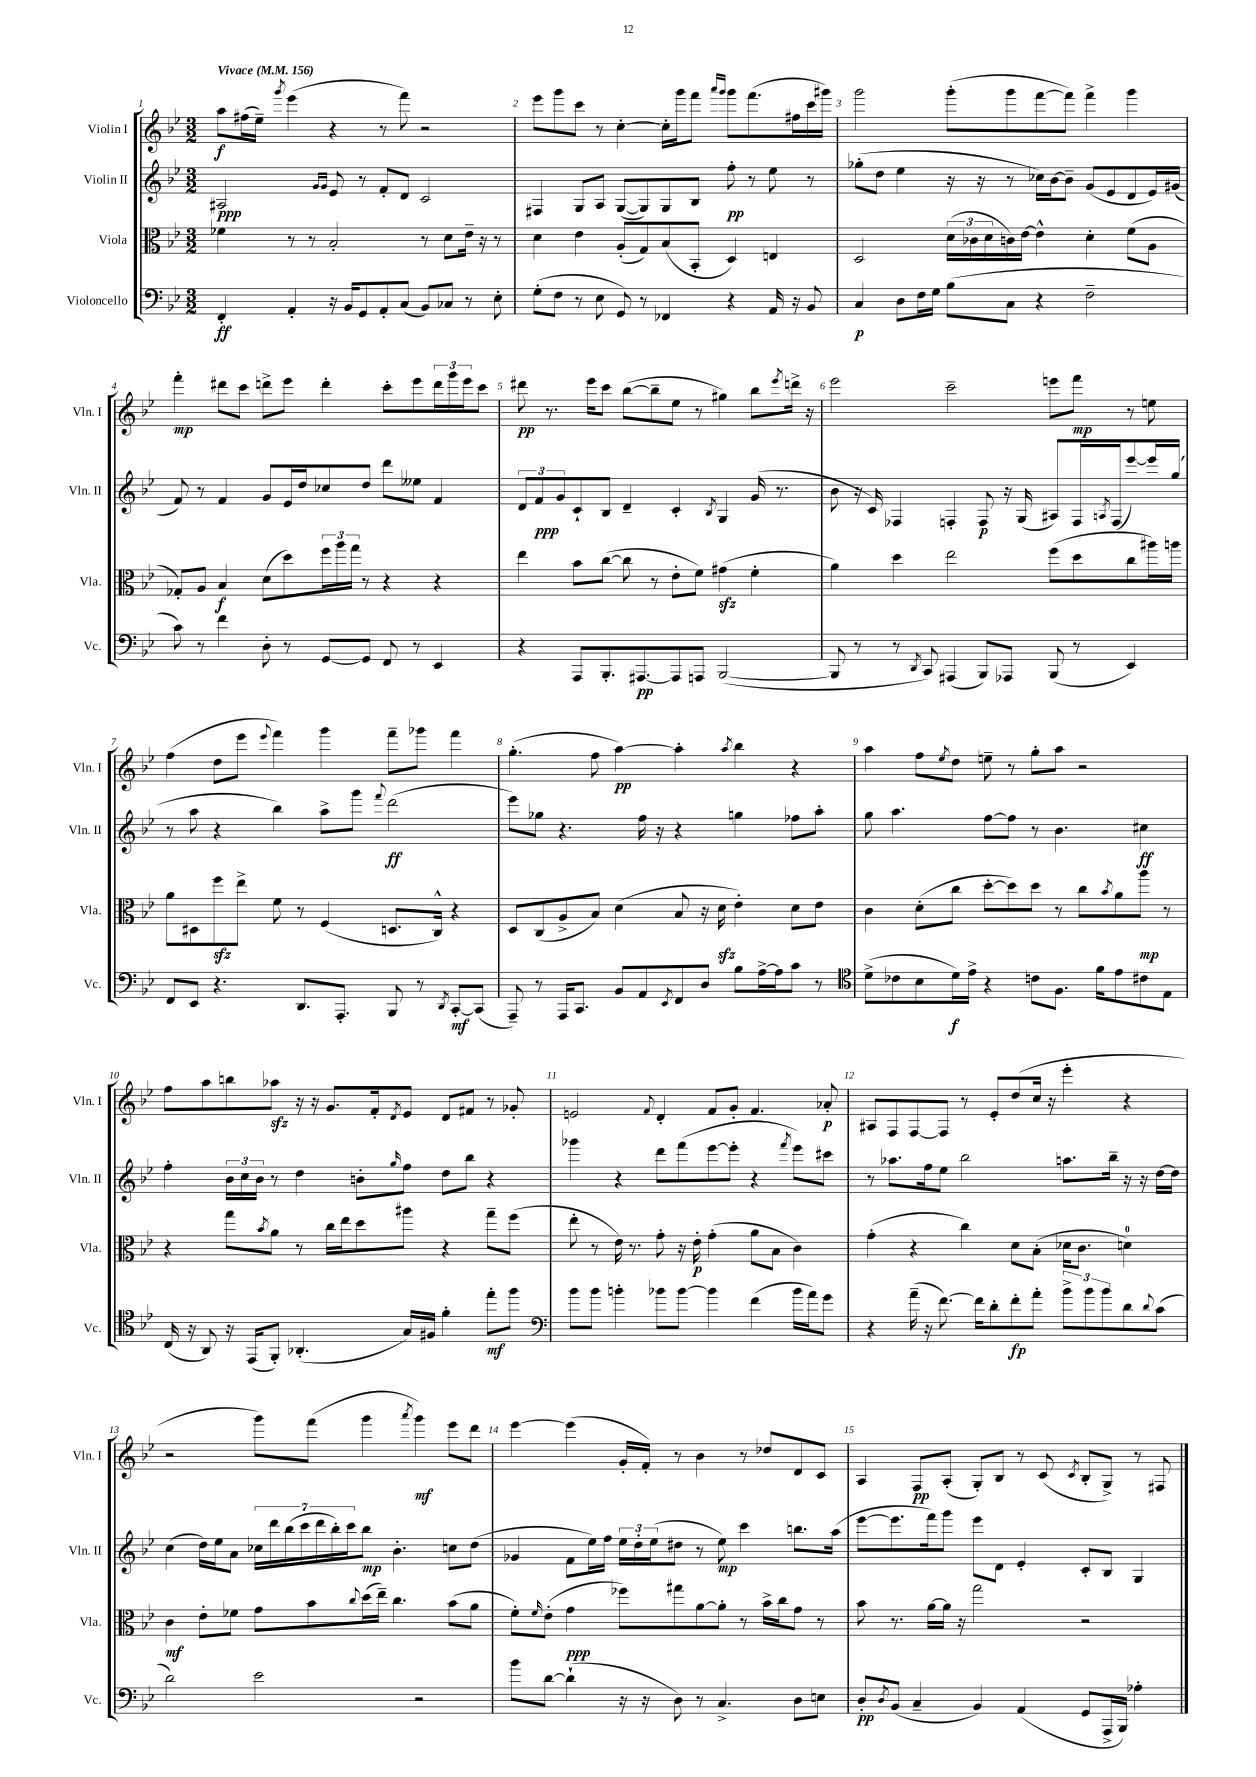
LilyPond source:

<<
\new StaffGroup <<
\new Staff = "s0" \with { instrumentName = "Violin I" shortInstrumentName = "Vln. I" } {
    \clef treble \key bes \major \numericTimeSignature \time 3/2 \tempo "Vivace" 4 = 156
    a''8\f fis''16( ees''16--) \acciaccatura { g'''8 } ees'''4( r4 r8 f'''8) r2 |
    ees'''8 g'''8 c'''8 r8 c''4~-. c''16-. g'''16 f'''8 \grace { a'''16 g'''16 } g'''8 f'''8.( fis''16 c'''16 gis'''16) |
    g'''2 g'''8-.( g'''8 f'''8~ f'''8) f'''4-> g'''4 |
    f'''4-.\mp dis'''8 c'''8 d'''8-> ees'''8 d'''4-. c'''8-. ees'''8 \tuplet 3/2 { d'''16 g'''16 ees'''16 } c'''8 |
    dis'''8\pp r8. ees'''16 c'''8 bes''8~( bes''8-- ees''8 r8 gis''4) bes''8 \acciaccatura { ees'''8 } d'''16-> r16 |
    ees'''2 c'''2-- e'''8 f'''8\mp r8 e''8 |
    f''4( d''8 ees'''8 \appoggiatura { ees'''8 } f'''4) g'''4 f'''8-- ges'''8 f'''4 |
    g''4.-.( f''8 a''4~\pp) a''4-. \acciaccatura { a''8 } bes''4 r4 |
    a''4 f''8 \acciaccatura { ees''8 } d''8 e''8-- r8 g''8-. a''8 r2 |
    f''8 a''8 b''8 aes''8\sfz r16 r16 g'8. f'16-. \acciaccatura { d'8 } ees'8 d'8 fis'8 r8 ges'8-. |
    e'2 \appoggiatura { f'8 } d'4-. f'8 g'8-. f'4. aes'8-.\p |
    ais8 f8 f8~ f8 r8 ees'8-. d''8( c''16 r16 ees'''4-. r4 |
    r2 g'''8) f'''8( g'''4 \acciaccatura { a'''8 } g'''4\mf) ees'''8 d'''8 |
    ees'''4~ ees'''4( g'16-. f'16-.) r8 bes'4 r8 des''8 d'8 c'8 |
    a4 f8\pp a8-.( g8-.) bes8 r8 c'8( \acciaccatura { c'8 } bes8-. g8->) r8 fis8 \bar "|." |
}
\new Staff = "s1" \with { instrumentName = "Violin II" shortInstrumentName = "Vln. II" } {
    \clef treble \key bes \major \numericTimeSignature \time 3/2
    ais2\ppp \grace { g'16 g'16 } ees'8 r8 f'8-. d'8 c'2 |
    fis4 g8 a8 g8~( g8) g8 bes8 f''8-.\pp r8 ees''8 r8 |
    ges''8-.( d''8 ees''4 r16 r16 r8 ces''16) bes'16~ bes'8-- g'8( ees'8 d'8 ees'16) gis'16( |
    f'8) r8 f'4 g'8 ees'16 d''16 ces''8 d''8 d'''8 eeses''8 f'4 |
    \tuplet 3/2 { d'8 f'8\ppp g'8 } c'8-! bes8 d'4-- c'4-. \acciaccatura { bes8 } g4 g'16( r8. |
    bes'8 r16 c'16) fes4 f4-. f8\p r16 g16( ais8) f16 \acciaccatura { a8 } f16( ees'''8~) ees'''16 g''16( |
    r8 a''8 r4 bes''4) a''8-> g'''8 \appoggiatura { f'''8 } d'''2\ff( |
    ees'''8) ges''8 r4. f''16 r16 r4 g''4 fes''8 a''8-. |
    g''8 a''4. f''8~ f''8 r8 bes'4. cis''4\ff |
    f''4-. \tuplet 3/2 { bes'16 c''16 bes'16 } r8 d''4 b'8-. \grace { g''16 } f''8 d''8 bes''8 r4 |
    ges'''4 r4 d'''8 f'''8( ees'''8~ ees'''8-. r4 \acciaccatura { f'''8 } ees'''8) cis'''8 |
    r8 aes''8. f''16 ees''8 bes''2 a''8. bes''16-- r16 r16 d''16~ d''16 |
    c''4( d''16) ees''16 a'8 \tuplet 7/4 { ces''16 d'''16 bes''16( c'''16 d'''16 bes''16-.) c'''16 } bes''8\mp bes'4.-. c''8 d''8( |
    ges'4 f'8 ees''16) f''16 \tuplet 3/2 { ees''16 d''16-. ees''16( } dis''8 r8 ees''8\mp) c'''4 b''8. a''16( |
    ees'''8~ ees'''8. f'''16) g'''8 ees'''8 d'8 ees'4-. c'8-. bes8 g4 \bar "|." |
}
\new Staff = "s2" \with { instrumentName = "Viola" shortInstrumentName = "Vla." } {
    \clef alto \key bes \major \numericTimeSignature \time 3/2
    fes'4 r8 r8 bes2-. r8 d'8 ees'16-- r16 r8 |
    d'4 ees'4 a8-.( g8) bes8( bes,8-. d4) e4 |
    d2 \tuplet 3/2 { d'16( ces'16 d'16 } c'16) ees'16~ ees'4-^ d'4-. f'8( a8 |
    ges8-.) a8 bes4\f d'8( d''8) \tuplet 3/2 { f''16 a''16 g''16 } r8 r4 r4 |
    ees''4 bes'8 c''8~( c''8 r8 ees'8-. f'8) gis'4\sfz( f'4-. |
    a'4) d''4 ees''2 f''8( d''8 c''8 ais''16) a''16 |
    a'8 dis8 f''8\sfz ees''8-> f'8 r8 f4( d8. c16-^) r4 |
    d8 c8( a8-> bes8) d'4( bes8 r16 d'16\sfz ees'4-.) d'8 ees'8 |
    c'4 d'8-.( c''8 d''8~-. d''8) d''8 r8 c''8 \acciaccatura { bes'8 } a'8 a''8\mp r8 |
    r4 g''8 \acciaccatura { bes'8 } a'8 r8 c''16 ees''16 d''8 ais''8 r4 g''8-- f''8( |
    ees''8-. r8 ees'16) r8. g'8-. r16 ees'16-.\p g'4-.( a'8 bes8 c'4) |
    g'4-.( r4 c''4) d'8 bes8-.( des'16 c'8. d'4-0) |
    c'4\mf ees'8-. fes'8 g'8 bes'8 \appoggiatura { c''8 } d''16( ees''16--) c''4. bes'8( a'8 |
    f'8-.) \grace { f'16 } ees'8-.( g'4\ppp fes''8) gis''8 a'8~ a'8-. r8 bes'16-> c''16 g'8 r8 |
    bes'8 r8. a'16~ a'16 r16 g''2 r2 \bar "|." |
}
\new Staff = "s3" \with { instrumentName = "Violoncello" shortInstrumentName = "Vc." } {
    \clef bass \key bes \major \numericTimeSignature \time 3/2
    f,4-.\ff a,4-. r16 bes,16 g,8 a,8-. c8( bes,8) ces8 r8 ees8-. |
    g8-.( f8 r8 ees8 g,8) r8 fes,4 r4 a,16 r16 bes,8 |
    c4\p d8 f16 g16 bes8( c8 r4 f2-- |
    c'8) r8 f'4 d8-. r8 g,8~ g,8 f,8 r8 ees,4 |
    r4 a,,8 bes,,8.-. ais,,8.~\pp ais,,8 a,,8 bes,,2~( |
    bes,,8 r8 r8 \acciaccatura { d,8 } c,8) ais,,4( bes,,8) aes,,8 bes,,8( r8 ees,4) |
    f,8 ees,8 r4. d,8. a,,8.-. bes,,8 r8 \acciaccatura { d,8 } c,8~-.\mf c,8( |
    a,,8--) r8 a,,16 c,8. bes,8 a,8 \acciaccatura { ees,8 } f,8 d8 bes8 a16~-> a16 c'8 r8 |
    \clef tenor d'8->( ces'8 bes8 d'16\f) ees'16-> r4 c'8 f8. f'16 ees'8 cis'8 ees8 |
    c16( r16 a,8) r16 ees,16( f,8-.) aes,4.-.( g16) fis16 f'4-. ees''8-.\mf f''8 |
    \clef bass bes'8 bes'8 b'4-. bes'8 bes'8~ bes'4 f'4( bes'16 a'16) g'8 |
    r4 a'16--( r16 f'8.~) f'16 d'8-. f'8-.\fp a'8-. \tuplet 3/2 { bes'8-> bes'8 bes'8 } d'8 \appoggiatura { d'8 } c'8( |
    d'2) ees'2 r2 |
    bes'8 d'8~ d'4-!( r16 r16 d8) r8 c4.-> d8 e8 |
    d8-.\pp \acciaccatura { d8 } bes,8( c4-- bes,4) a,4( g,8 a,,16-> bes,,16) aes4-. \bar "|." |
}
>>
>>
\layout { \context { \Score \override BarNumber.break-visibility = ##(#f #t #t) barNumberVisibility = #all-bar-numbers-visible } }
